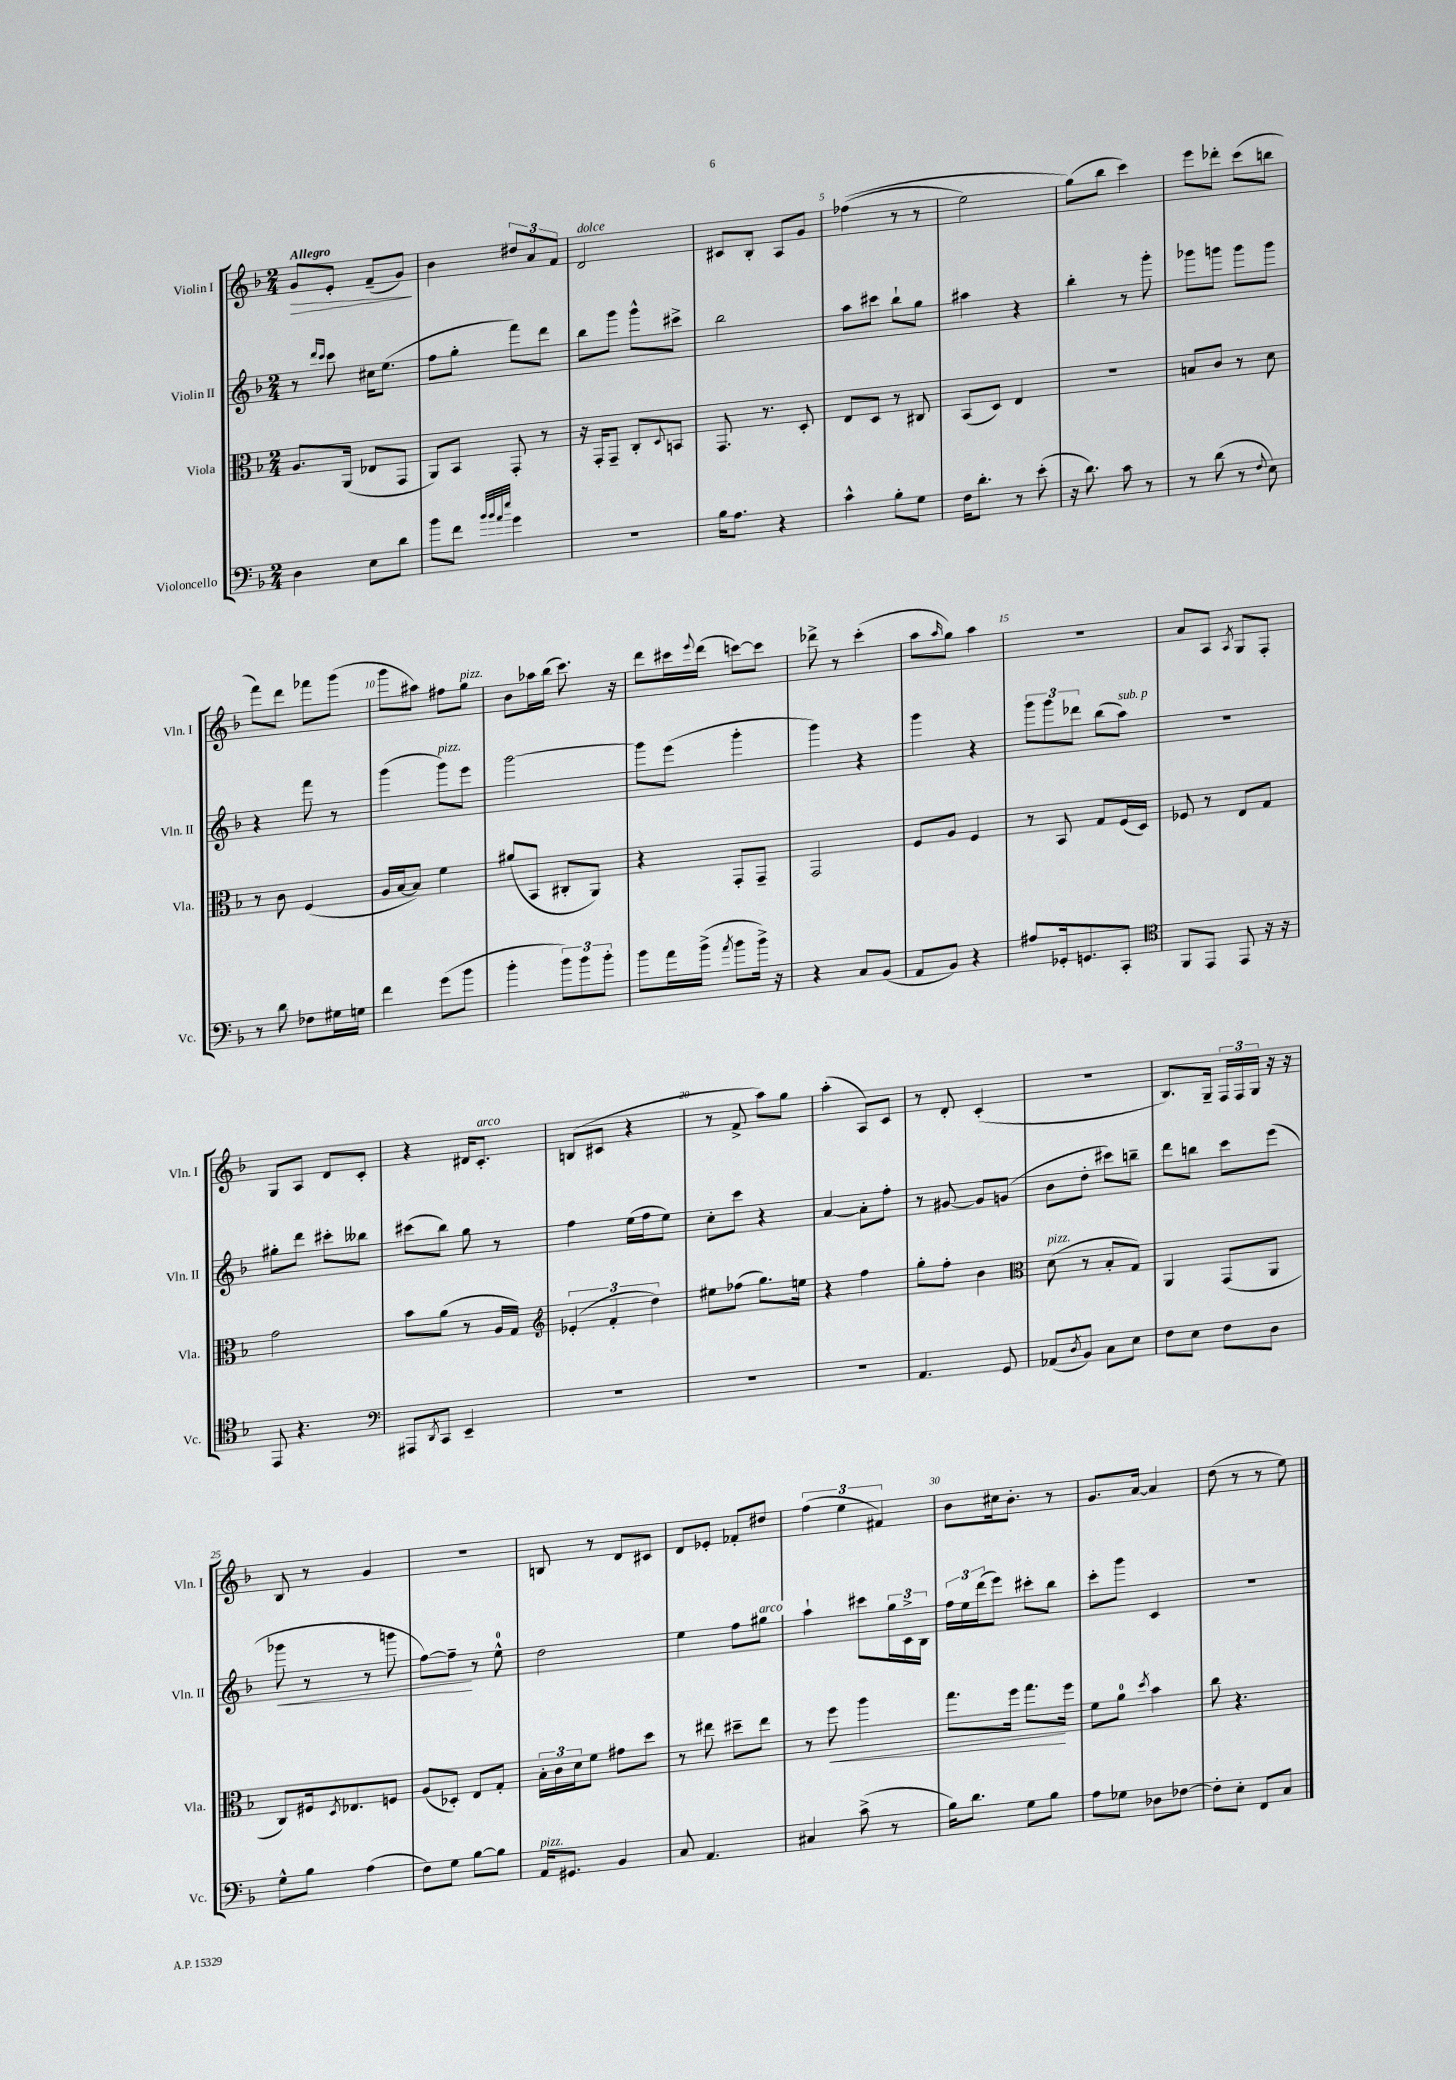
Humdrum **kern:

**kern	**kern	**kern	**kern
*staff4	*staff3	*staff2	*staff1
*clefF4	*clefC3	*clefG2	*clefG2
*k[b-]	*k[b-]	*k[b-]	*k[b-]
*M2/4	*M2/4	*M2/4	*M2/4
4D	8.A	8r	8g
.	.	16qqddd	.
.	.	16qqccc	.
.	.	8ccc	8e'
.	(16AA	.	.
8E	8E-	16cc#	(8f~
.	.	(8.ee	.
8d	8GG	.	8g)
=	=	=	=
8b-	8AA)	8ff	4b-
8f	8BB-	8gg'	.
32qqb-	.	.	.
32qqb-	.	.	.
32qqa	.	.	.
32qqee	.	.	.
4g	8GG'	8fff)	12dd#
.	.	.	12a
.	8r	8ddd	.
.	.	.	12f
=	=	=	=
2r	16r	8bb-	2d
.	16GG'	.	.
.	8GG~	8ggg	.
.	8C'	8ggg^^	.
.	8qqD	.	.
.	8BB	8ccc#^	.
=	=	=	=
16B-	8.GG	2bb-	8c#
8.A	.	.	.
.	.	.	8B-'
.	8.r	.	.
4r	.	.	8A
.	8D'	.	8g
=	=	=	=
4c^^	8E	8aa	&((4ff-
.	8D	8ccc#	.
8B-'	8r	8bb-`	8r
8G	8C#	8gg	8r
=	=	=	=
16F	(8BB-	4aa#	2ee)
8.d'	.	.	.
.	8D)	.	.
8r	4E	4r	.
(8e'	.	.	.
=	=	=	=
16r	2r	4bb-'	(8gg&)
8.d)	.	.	.
.	.	.	8bb-
8c	.	8r	4ccc)
8r	.	8ggg'	.
=	=	=	=
8r	8B	8ggg-	8eee
(8d	8c	8ggg	8ddd-'
8r	8r	8ggg	(8ccc
8qqF	.	.	.
8E)	8d	8ggg	8bb
=	=	=	=
8r	8r	4r	8fff)
8d	8c	.	8ddd
8F-	(4F	8fff	8fff-
16G#	.	8r	(8ggg
16G	.	.	.
=	=	=	=
4f	16A	(4ggg	8ggg
.	[16B-	.	.
.	8B-])	.	8aa#)
(8g	4f	8ggg)	8ff#
8b-	.	8eee	8gg
=	=	=	=
4b-'	(8a#	[2ggg	8b-
.	8BB-	.	16aa-
.	.	.	(16bb-
12b-)	8C#'	.	8.ccc)
12b-	.	.	.
.	8AA)	.	.
12b-'	.	.	.
.	.	.	16r
=	=	=	=
8b-	4r	8ggg]	8ddd
16a	.	(8eee	16ccc#
.	.	.	8qqeee
(16b-^	.	.	(16ddd
8qa	.	.	.
8b-	8GG'	4ggg'	[8ccc)
16b-^)	8GG~	.	8ccc]
16r	.	.	.
=	=	=	=
4r	2GG	4ggg)	8ddd-^
.	.	.	8r
8C	.	4r	(4ccc'
(8BB-	.	.	.
=	=	=	=
8AA	8F	4ggg	8aa
.	.	.	16qqaa
8BB-)	8A	.	8gg)
4r	4F	4r	4aa
=	=	=	=
8A#	8r	12ggg	2r
.	.	12ggg	.
16GG-'	8BB-	.	.
.	.	12ddd-	.
8.GG	.	.	.
.	8G	(8bb-	.
8CC'	(16F	8aa)	.
.	16D)	.	.
=	=	=	=
*clefC4	*	*	*
8FF	8F-	2r	8a
8EE	8r	.	8A
.	.	.	8qA
8EE	8E	.	8G
16r	8G	.	8F'
16r	.	.	.
=	=	=	=
8EE	2g	8gg#'	8G
4.r	.	8ddd	8A
.	.	8ccc#'	8d
.	.	8bb--	8c'
=	=	=	=
*clefF4	*	*	*
8AAA#	8b-	(8ccc#	4r
8qDD	.	.	.
8CC	(8a	8bb-)	.
4EE~	8r	8gg	16d#
.	.	.	8.c'
.	16A	8r	.
.	16G)	.	.
=	=	=	=
*	*clefG2	*	*
2r	(6e-'	4ff	(8B
.	.	.	8c#
.	6f'	.	.
.	.	(16ee	4r
.	.	16ff	.
.	6dd)	.	.
.	.	8ee)	.
=	=	=	=
2r	8ee#	8cc'	8r
.	(8ff-	8ccc	8f^
.	8.gg)	4r	8aa)
.	.	.	8gg
.	16ee	.	.
=	=	=	=
2r	4r	[4a	(4aa'
.	4ff	8a']	8A)
.	.	8ff'	8c
=	=	=	=
4.AA	8gg'	8r	8r
.	8ff'	[8g#	8d'
.	4b-	8g#]	(4c'
8GG	.	(8g	.
=	=	=	=
*	*clefC3	*	*
(8AA-	(8d	8b-	2r
8qD	.	.	.
8BB-)	8r	8dd'	.
8C	8B-'	8ccc#)	.
8E	8G)	8bb~	.
=	=	=	=
8F	4AA	8ddd	8.B-)
8E	.	8bb	.
.	.	.	16G~
8F	(8GG	8ccc	24F
.	.	.	24F
.	.	.	24G
8D	8AA	(8eee	16r
.	.	.	16r
=	=	=	=
8G^^	8C)	8ggg-	8B-
8B-	16F#	8r	8r
.	8qD	.	.
.	8.E-	.	.
(4A	.	8r	4g
.	8F	8ggg	.
=	=	=	=
8F)	(8A	[8ff)	2r
8G	8D-')	8ff~]	.
[8B-	8E	8r	.
8B-]	8G'	8ee^^	.
=	=	=	=
16AA	24B-'	2dd	8B
.	24c	.	.
8.GG#	.	.	.
.	24d	.	.
.	8f	.	8r
4BB-	8g#	.	8d
.	8dd	.	8c#
=	=	=	=
8C	8r	4ee	8d
4.AA	8ee#	.	8e-'
.	8dd#~	8ff	8f-'
.	8ee#	8gg#	8dd#
=	=	=	=
4C#	8r	4aa`	(6ff
.	8ff	.	.
.	.	.	6ee
(8c^	4aa	8ccc#	.
.	.	.	6f#)
8r	.	24gg	.
.	.	24c^	.
.	.	24B-	.
=	=	=	=
16B-)	8.gg	24ff	8b-
.	.	24ee	.
8.d	.	.	.
.	.	(24ddd	.
.	.	8eee)	16cc#
.	16ff	.	8.b-'
8G	8.gg	8ccc#'	.
8B-	.	8bb-	8r
.	16ff	.	.
=	=	=	=
8A	8f	8ccc'	8.g
8G-	8a	8ggg	.
.	.	.	[16a
.	8qdd	.	.
8D-	4b-	4c	4a]
[8F-	.	.	.
=	=	=	=
8F-']	8cc	2r	(8dd
8E'	4.r	.	8r
8FF	.	.	8r
8C	.	.	8ee)
==	==	==	==
*-	*-	*-	*-
